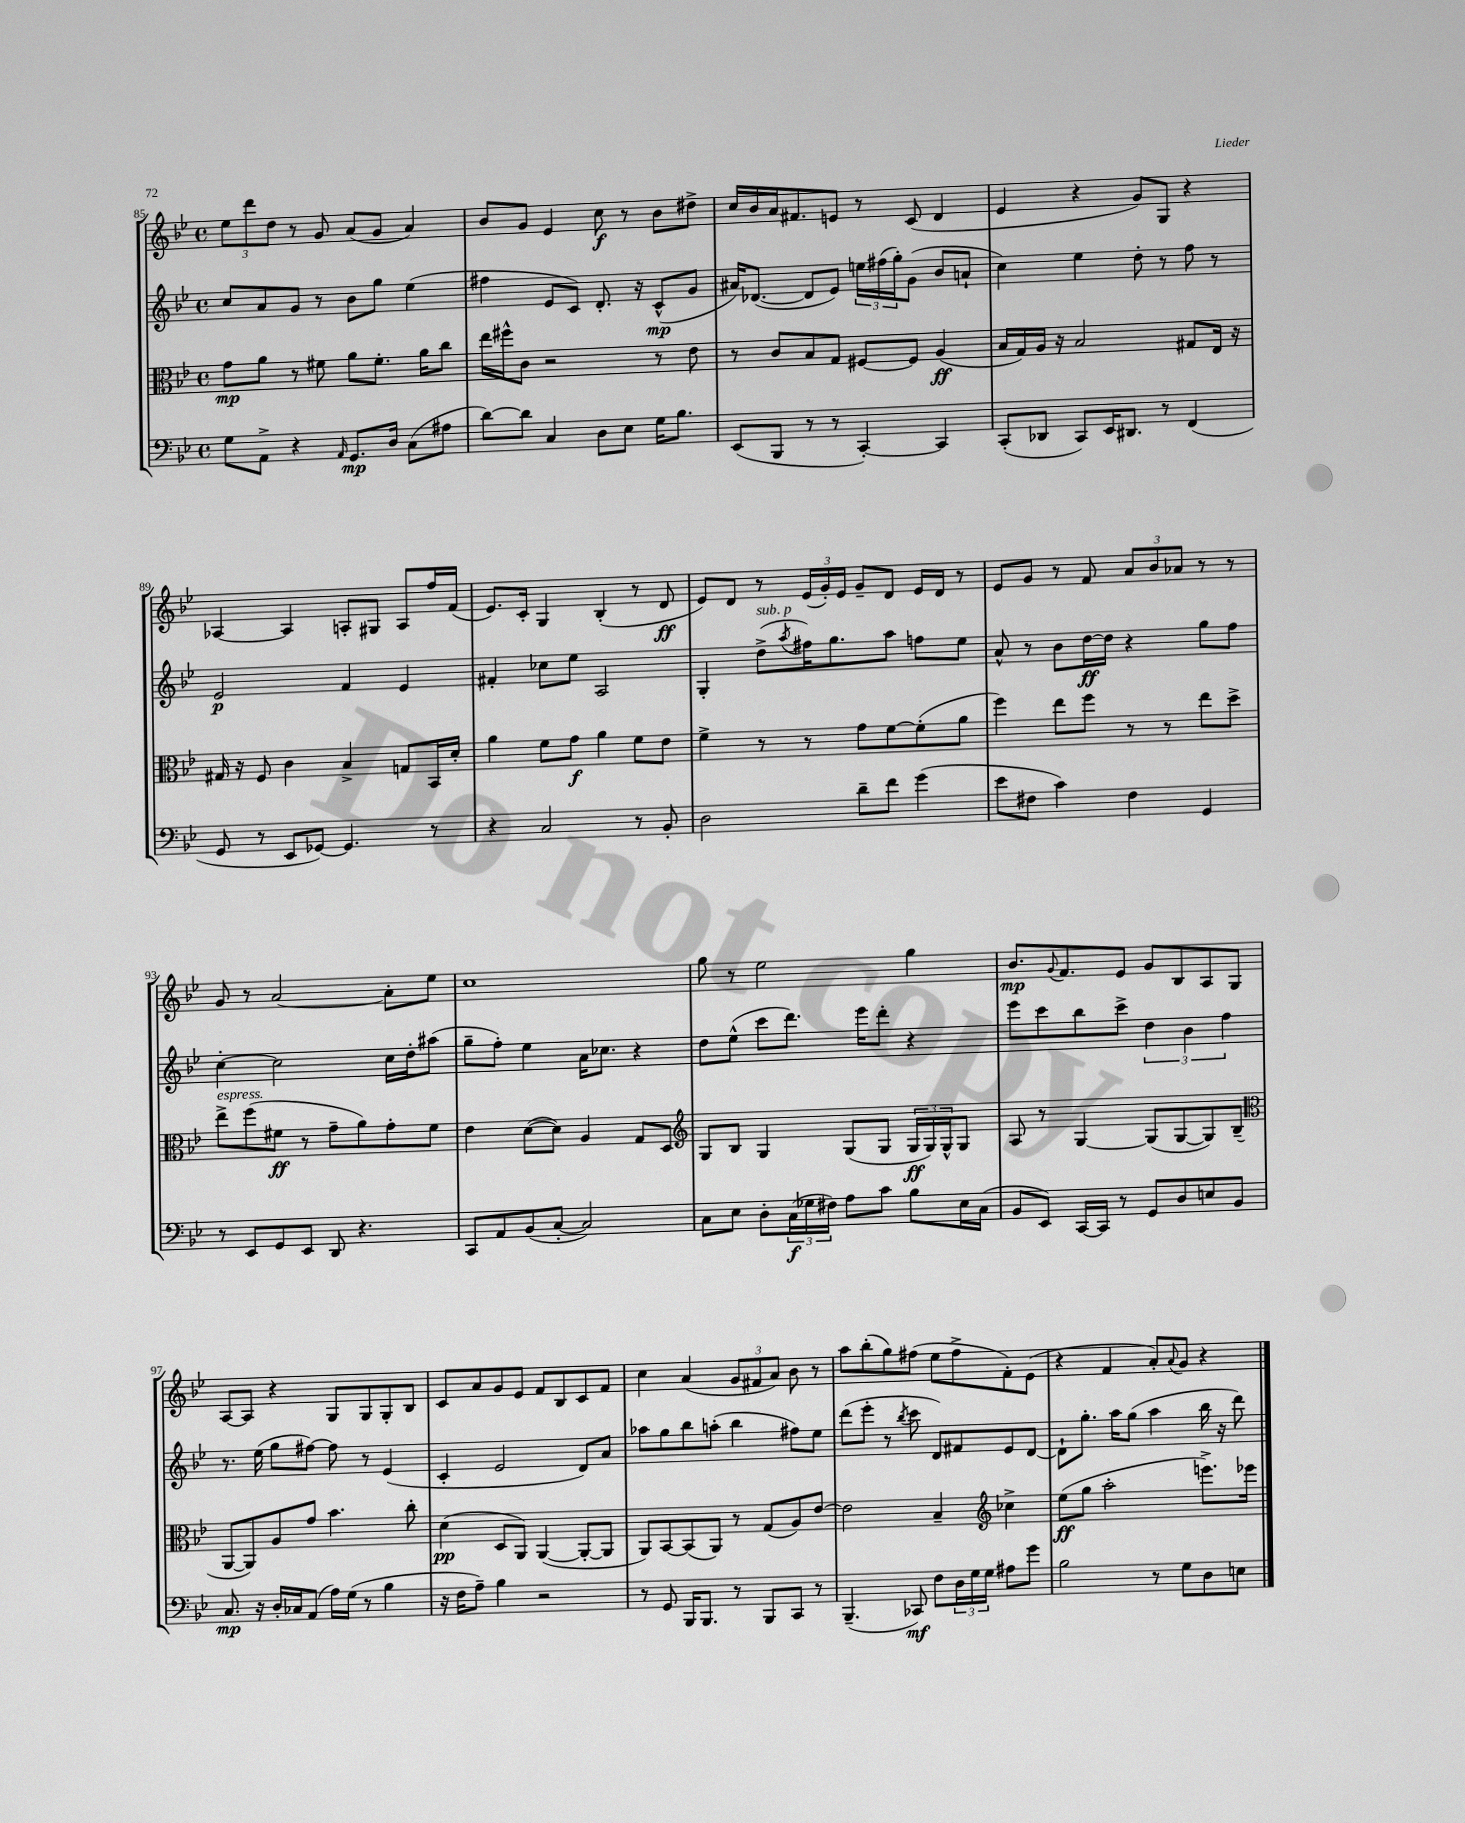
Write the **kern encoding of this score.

**kern	**dynam	**kern	**dynam	**kern	**dynam	**kern	**dynam
*part4	*part4	*part3	*part3	*part2	*part2	*part1	*part1
*staff4	*staff4	*staff3	*staff3	*staff2	*staff2	*staff1	*staff1
*clefF4	*	*clefC3	*	*clefG2	*	*clefG2	*
*k[b-e-]	*	*k[b-e-]	*	*k[b-e-]	*	*k[b-e-]	*
*M4/4	*	*M4/4	*	*M4/4	*	*M4/4	*
*met(c)	*	*met(c)	*	*met(c)	*	*met(c)	*
=85	=85	=85	=85	=85	=85	=85	=85
8G\L	.	8g\L	mp	8cc/L	.	12ee-\L	.
.	.	.	.	.	.	12ddd\	.
8AA^\J	.	8a\J	.	8a/	.	.	.
.	.	.	.	.	.	12dd\J	.
4r	.	8r	.	8g/J	.	8r	.
.	.	8f#X\	.	8r	.	8g/	.
16qqAA/	.	.	.	.	.	.	.
8.GG/L	mp	8a\L	.	8b-\L	.	(8a/L	.
.	.	8.f#'\J	.	8gg\J	.	8g/J	.
16D/Jk	.	.	.	.	.	.	.
(8C\L	.	.	.	(4ee-\	.	4a/)	.
.	.	16a\KL	.	.	.	.	.
8A#X\J	.	8cc\J	.	.	.	.	.
=86	=86	=86	=86	=86	=86	=86	=86
[8d\L)	.	16ee-\LL	.	4ff#X\	.	8b-/L	.
.	.	16ff#X^^\J	.	.	.	.	.
8d\J]	.	8c\J	.	.	.	8g/J	.
4C/	.	2r	.	8e-/L	.	4e-/	.
.	.	.	.	8c/J)	.	.	.
8D\L	.	.	.	8.d'/	.	8cc\	f
8E-\J	.	.	.	.	.	8r	.
.	.	.	.	16r	.	.	.
16G\KL	.	8r	.	(8c^^/L	mp	8b-\L	.
8.B-\J	.	.	.	.	.	.	.
.	.	8e-\	.	8g/J	.	8dd#X^\J	.
=87	=87	=87	=87	=87	=87	=87	=87
(8EE-/L	.	8r	.	16a#X/KL)	.	16cc/LL	.
.	.	.	.	([8.d-X/J	.	16b-/	.
8BBB-/J	.	8c/L	.	.	.	16a/J	.
.	.	.	.	.	.	8.f#X/	.
8r	.	8B-/	.	8d-/L]	.	.	.
8r	.	8G/J	.	8e-/J)	.	8en/J	.
[4CC'/)	.	[8F#X/L	.	24een\LL	.	8r	.
.	.	.	.	(24ff#X\	.	.	.
.	.	.	.	24gg'\J)	.	.	.
.	.	8F#/J]	.	(8g\J	.	(8c/	.
4CC/]	.	(4A/	ff	8b-/L	.	4d/	.
.	.	.	.	8an`/J	.	.	.
=88	=88	=88	=88	=88	=88	=88	=88
(8CC'/L	.	16B-/LL	.	4cc\)	.	4e-/	.
.	.	16G/)	.	.	.	.	.
8DD-X/J	.	16A/JJ	.	.	.	.	.
.	.	16r	.	.	.	.	.
8CC/L)	.	2B-/	.	4ee-\	.	4r	.
16EE-/K	.	.	.	.	.	.	.
8.DD#X/J	.	.	.	.	.	.	.
.	.	.	.	8dd'\	.	8g/L)	.
8r	.	.	.	8r	.	8G/J	.
(4FF/	.	8G#X/L	.	8ff\	.	4r	.
.	.	16E-/Jk	.	8r	.	.	.
.	.	16r	.	.	.	.	.
!!LO:LB:g=z
=89	=89	=89	=89	=89	=89	=89	=89
8GG/	.	16G#X/	.	2e-/	p	[4A-X/	.
.	.	16r	.	.	.	.	.
8r	.	8F/	.	.	.	.	.
8EE-/L	.	4c\	.	.	.	4A-/]	.
[8GG-X/J)	.	.	.	.	.	.	.
4.GG-/]	.	4B-^/	.	4f/	.	8An'/L	.
.	.	.	.	.	.	8G#X/J	.
.	.	8Gn/L	.	4e-/	.	8A/L	.
8r	.	16BB-/L	.	.	.	16ff/L	.
.	.	16d'/JJ	.	.	.	(16f/JJ	.
=90	=90	=90	=90	=90	=90	=90	=90
4r	.	4a\	.	4f#X'/	.	8.e-/L)	.
.	.	.	.	.	.	16c'/Jk	.
2C/	.	8f\L	.	8cc-X\L	.	4G/	.
.	.	8g\J	f	8ee-\J	.	.	.
.	.	4a\	.	2A/	.	(4B-'/	.
8r	.	8f\L	.	.	.	8r	.
8BB-'/	.	8e-\J	.	.	.	8d/	ff
=91	=91	=91	=91	=91	=91	=91	=91
2D\	.	4f^\	.	4G'/	.	8e-/L)	.
.	.	.	.	.	.	8d/J	.
!	!	!	!	!LO:TX:a:i:t=sub. p	!	!	!
.	.	8r	.	(8dd^\L	.	8r	.
.	.	.	.	8qaa/	.	.	.
.	.	8r	.	16ff#X\K)	.	(24e-/LL	.
.	.	.	.	.	.	24g'/)	.
.	.	.	.	8.gg\	.	.	.
.	.	.	.	.	.	24e-/JJ	.
8d~\L	.	8g\L	.	.	.	8g~/L	.
8f\J	.	[8f\	.	8aa\J	.	8d/J	.
(4g\	.	(8f'\]	.	8ffn\L	.	16e-/LL	.
.	.	.	.	.	.	16d/JJ	.
.	.	8a\J	.	8ee-\J	.	8r	.
=92	=92	=92	=92	=92	=92	=92	=92
8e-\L	.	4ff\)	.	8a^^/	.	8e-/L	.
8F#X\J	.	.	.	8r	.	8g/J	.
4c\)	.	8ee-\L	.	8b-\L	.	8r	.
.	.	8ff\J	.	[16dd\L	ff	8f/	.
.	.	.	.	16dd\JJ]	.	.	.
4F#\	.	8r	.	4r	.	12a/L	.
.	.	.	.	.	.	12b-/	.
.	.	8r	.	.	.	.	.
.	.	.	.	.	.	12a-X/J	.
4GG/	.	8ee-\L	.	8gg\L	.	8r	.
.	.	8dd^\J	.	8ff\J	.	8r	.
!!LO:LB:g=z
=93	=93	=93	=93	=93	=93	=93	=93
!	!	!LO:TX:a:i:t=espress.	!	!	!	!	!
8r	.	8ee-^\L	.	[4cc'\	.	8g/	.
8EE-/L	.	(8ff\	.	.	.	8r	.
8GG/	.	8f#X\J	ff	2cc\]	.	[2a/	.
8EE-/J	.	8r	.	.	.	.	.
8DD/	.	8g~\L	.	.	.	.	.
4.r	.	8a\)	.	.	.	.	.
.	.	8g'\	.	16cc\LL	.	8a'\L]	.
.	.	.	.	16dd'\J	.	.	.
.	.	8f#\J	.	(8aa#X\J	.	8ee-\J	.
=94	=94	=94	=94	=94	=94	=94	=94
8CC/L	.	4e-\	.	8gg~\L	.	1cc	.
8AA/	.	.	.	8ff'\J)	.	.	.
(8BB-/	.	([8d\L	.	4ee-\	.	.	.
[8C'/J	.	8d\J])	.	.	.	.	.
2C/])	.	4A/	.	16a\KL	.	.	.
.	.	.	.	8.cc-X\J	.	.	.
.	.	8G/L	.	4r	.	.	.
.	.	8D/J	.	.	.	.	.
=95	=95	=95	=95	=95	=95	=95	=95
*	*	*clefG2	*	*	*	*	*
8C\L	.	8G/L	.	8dd\L	.	8gg\	.
8E-\J	.	8B-/J	.	(8ee-^^\J	.	8r	.
8D'\L	.	4G/	.	8ccc\L	.	2ee-\	.
(24C\L	f	.	.	8.ddd\J)	.	.	.
24G-X\	.	.	.	.	.	.	.
24F#X\JJ)	.	.	.	.	.	.	.
8A\L	.	(8G/L	.	.	.	.	.
.	.	.	.	16eee-\KL	.	.	.
8c\J	.	8G/J	.	8ddd'\J	.	.	.
8B-\L	.	24G/LL	ff	4r	.	4gg\	.
.	.	24G/)	.	.	.	.	.
.	.	24G^^/J	.	.	.	.	.
16E-\L	.	8G/J	.	.	.	.	.
(16C\JJ	.	.	.	.	.	.	.
=96	=96	=96	=96	=96	=96	=96	=96
8BB-/L	.	8A/	.	8eee-\L	.	8.b-/L	mp
8EE-/J)	.	8r	.	8ccc\	.	.	.
.	.	.	.	.	.	8qqg/	.
.	.	.	.	.	.	8.f/	.
[16CC/LL	.	[4G/	.	8bb-\	.	.	.
16CC/JJ]	.	.	.	.	.	.	.
8r	.	.	.	8ccc^\J	.	8e-/J	.
8GG/L	.	(8G/L]	.	6dd\	.	8g/L	.
8D/	.	[8G/	.	.	.	8B-/	.
.	.	.	.	6b-\	.	.	.
8En/	.	8G/])	.	.	.	8A/	.
.	.	.	.	6ff\	.	.	.
8BB-/J	.	(8B-~/J	.	.	.	8G/J	.
!!LO:LB:g=z
=97	=97	=97	=97	=97	=97	=97	=97
*	*	*clefC3	*	*	*	*	*
8.C/	mp	[8AA/L	.	8.r	.	[8A/L	.
.	.	8AA/])	.	.	.	8A/J]	.
16r	.	.	.	(16ee-\	.	.	.
16D'/LL	.	8A/	.	8gg\L	.	4r	.
16C-X/J	.	.	.	.	.	.	.
(8AA/J	.	8g/J	.	[8ff#X\J)	.	.	.
16A\LL)	.	4.b-\	.	8ff#\]	.	8G/L	.
(16G\JJ	.	.	.	.	.	.	.
8r	.	.	.	8r	.	8G/	.
4B-\	.	.	.	(4e-/	.	8G'/	.
.	.	8cc'\	.	.	.	8B-/J	.
=98	=98	=98	=98	=98	=98	=98	=98
16r	.	(4d\	pp	4c'/	.	8c/L	.
16F\KL	.	.	.	.	.	.	.
8A~\J)	.	.	.	.	.	8a/	.
4B-\	.	8D/L	.	2e-/	.	8g/	.
.	.	8AA/J)	.	.	.	8e-/J	.
2r	.	([4AA/	.	.	.	8f/L	.
.	.	.	.	.	.	8B-/	.
.	.	8AA'/L_	.	8d/L)	.	8c/	.
.	.	8AA/J]	.	8a/J	.	8f/J	.
=99	=99	=99	=99	=99	=99	=99	=99
8r	.	8AA/L)	.	8aa-X\L	.	4cc\	.
8GG/	.	[8BB-/	.	8gg\	.	.	.
16BBB-/KL	.	(8BB-/]	.	8bb-\	.	(4a/	.
8.BBB-/J	.	.	.	.	.	.	.
.	.	8AA/J)	.	(8aan'\J	.	.	.
8r	.	8r	.	4bb-\	.	12g/L	.
.	.	.	.	.	.	12f#X/	.
8BBB-/L	.	(8G/L	.	.	.	.	.
.	.	.	.	.	.	12a/J)	.
8CC/J	.	8A/)	.	8ff#X\L)	.	8b-\	.
8r	.	[8e-/J	.	8ee-\J	.	8r	.
=100	=100	=100	=100	=100	=100	=100	=100
(4.BBB-~/	.	2e-\]	.	(8ddd\L	.	8aa\L	.
.	.	.	.	8eee-'\J	.	(8bb-'\	.
.	.	.	.	8r	.	8gg\)	.
.	.	.	.	8qbb-/	.	.	.
8CC-X/)	mf	.	.	8ccc\	.	(8ff#X\J	.
8F\L	.	4B-~/	.	8d/L)	.	8ee-\L	.
24D\L	.	.	.	8f#X/	.	8ff#^\	.
24G\	.	.	.	.	.	.	.
24G\JJ	.	.	.	.	.	.	.
*	*	*clefG2	*	*	*	*	*
8A#X\L	.	4cc-X^\	.	8e-/	.	8f'\)	.
8g\J	.	.	.	[8d/J	.	(8e-\J	.
=101	=101	=101	=101	=101	=101	=101	=101
2B-\	.	(8ee-\L	ff	8d`\L]	.	4r	.
.	.	8gg\J	.	8.gg'\J	.	.	.
.	.	2aa'\	.	.	.	4f/	.
.	.	.	.	16aa\KL	.	.	.
.	.	.	.	(8gg\J	.	.	.
8r	.	.	.	4aa\	.	8a'/L)	.
.	.	.	.	.	.	8qqa/	.
8G\L	.	.	.	.	.	8g/J	.
8D\	.	8.eeen^\L)	.	16bb-\	.	4r	.
.	.	.	.	16r	.	.	.
8En\J	.	.	.	8ddd\)	.	.	.
.	.	16eee-X\Jk	.	.	.	.	.
==	==	==	==	==	==	==	==
*-	*-	*-	*-	*-	*-	*-	*-
